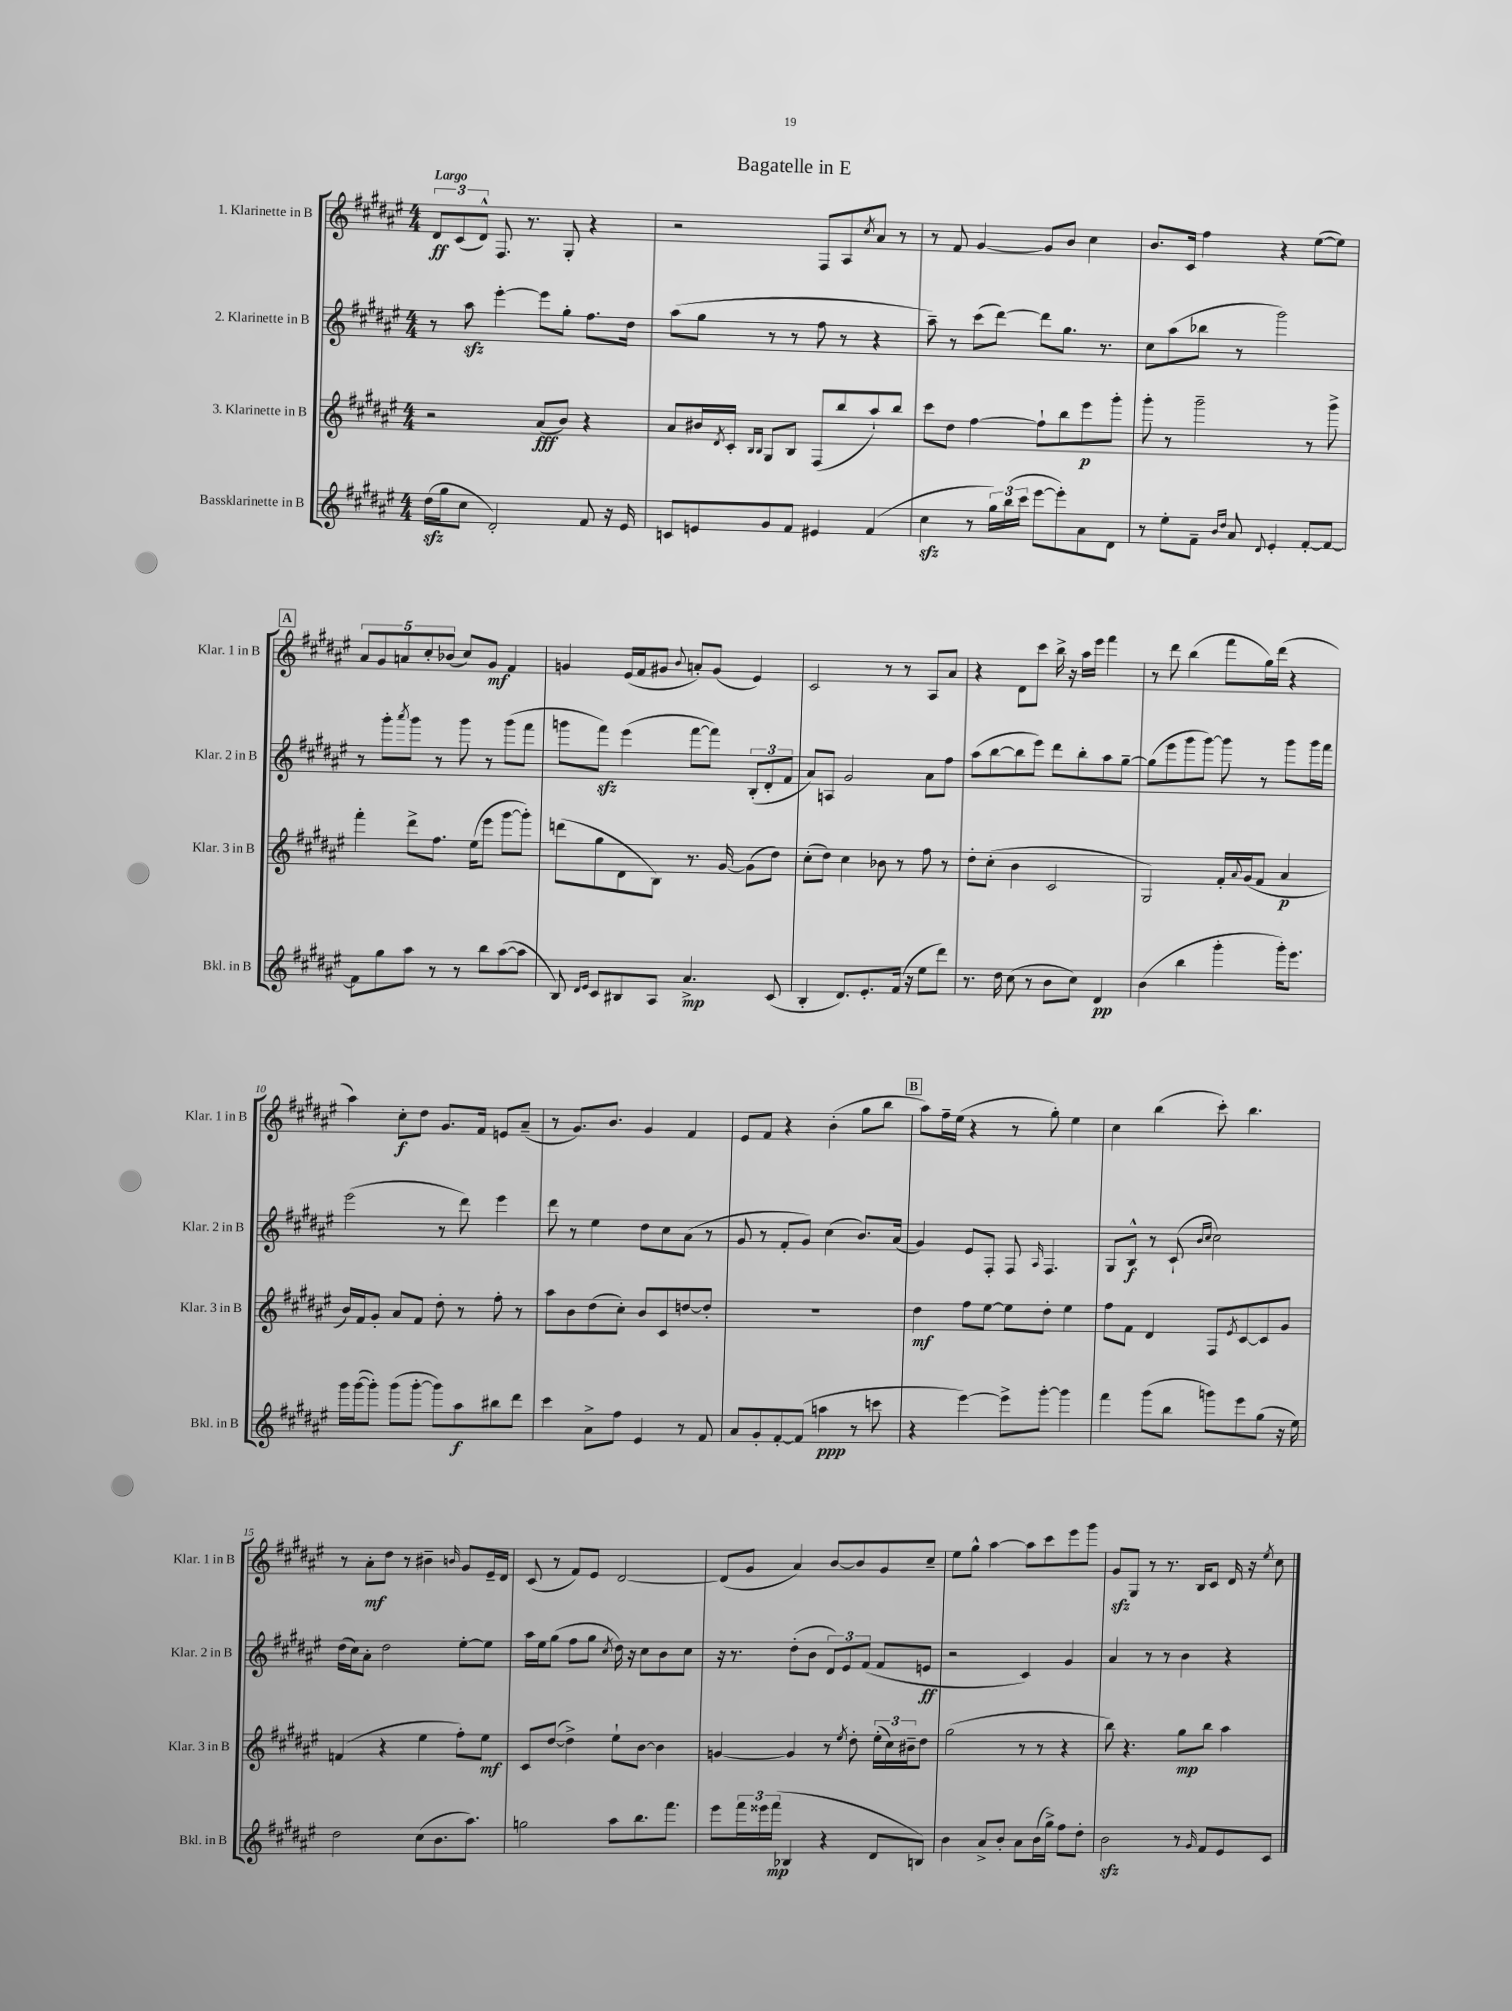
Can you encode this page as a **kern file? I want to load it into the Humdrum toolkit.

**kern	**dynam	**kern	**dynam	**kern	**dynam	**kern	**dynam
*part4	*part4	*part3	*part3	*part2	*part2	*part1	*part1
*staff4	*staff4	*staff3	*staff3	*staff2	*staff2	*staff1	*staff1
*I"Bassklarinette in B	*	*I"3. Klarinette in B	*	*I"2. Klarinette in B	*	*I"1. Klarinette in B	*
*I'Bkl. in B	*	*I'Klar. 3 in B	*	*I'Klar. 2 in B	*	*I'Klar. 1 in B	*
*clefG2	*	*clefG2	*	*clefG2	*	*clefG2	*
*k[f#c#g#d#a#e#]	*	*k[f#c#g#d#a#e#]	*	*k[f#c#g#d#a#e#]	*	*k[f#c#g#d#a#e#]	*
*M4/4	*	*M4/4	*	*M4/4	*	*M4/4	*
=1	=1	=1	=1	=1	=1	=1	=1
!	!	!	!	!	!	!LO:TX:a:B:t=Largo	!
(16dd#zz\LL	.	2r	.	8r	.	12d#/L	ff
16gg#\J	.	.	.	.	.	.	.
.	.	.	.	.	.	(12c#/	.
8cc#\J	.	.	.	8aa#zz\	.	.	.
.	.	.	.	.	.	12d#^^/J)	.
2d#'/)	.	.	.	[4eee#'\	.	8.F#/	.
.	.	.	.	.	.	8.r	.
.	.	(8a#/L	fff	8eee#\L]	.	.	.
.	.	8b/J)	.	8gg#'\J	.	8G#'/	.
8f#/	.	4r	.	8.ff#\L	.	4r	.
16r	.	.	.	.	.	.	.
16e#/	.	.	.	16dd#\Jk	.	.	.
=2	=2	=2	=2	=2	=2	=2	=2
8cn/L	.	8a#/L	.	(8aa#\L	.	2r	.
8en/	.	16b#X/L	.	8gg#\J	.	.	.
.	.	8qd#/	.	.	.	.	.
.	.	16c#'/JJ	.	.	.	.	.
.	.	16qqB/LL	.	.	.	.	.
.	.	16qqB/JJ	.	.	.	.	.
8g#/	.	8G#/L	.	8r	.	.	.
8f#/J	.	8B/J	.	8r	.	.	.
4e#X/	.	(8F#/L	.	8ff#\	.	8F#/L	.
.	.	8bb/	.	8r	.	8A#/	.
.	.	.	.	.	.	8qcc#/	.
(4f#/	.	8aa#`/)	.	4r	.	8a#/J	.
.	.	8bb/J	.	.	.	8r	.
=3	=3	=3	=3	=3	=3	=3	=3
4cc#zz\	.	8ccc#\L	.	8aa#~\)	.	8r	.
.	.	8dd#\J	.	8r	.	8f#/	.
8r	.	[4ff#\	.	(8ccc#\L	.	[4g#/	.
24gg#\LL)	.	.	.	[8ddd#\J)	.	.	.
(24bb\	.	.	.	.	.	.	.
24ccc#\JJ	.	.	.	.	.	.	.
[8eee#\L	.	8ff#`\L]	.	8ddd#\L]	.	8g#/L]	.
8eee#'\])	.	8bb\	.	8.gg#\J	.	8b/J	.
8a#\	.	8eee#\	p	.	.	4cc#\	.
.	.	.	.	8.r	.	.	.
8d#\J	.	8ggg#'\J	.	.	.	.	.
=4	=4	=4	=4	=4	=4	=4	=4
8r	.	8ggg#'\	.	8cc#\L	.	8.b/L	.
8ee#'\L	.	8r	.	(8aa#\	.	.	.
.	.	.	.	.	.	16c#/Jk	.
8f#~\J	.	2ggg#~\	.	8bb-X\J	.	4ff#\	.
16qqb/LL	.	.	.	.	.	.	.
16qqdd#/JJ	.	.	.	.	.	.	.
8a#/	.	.	.	8r	.	.	.
8qqd#/	.	.	.	.	.	.	.
4e#'/	.	.	.	2ggg#\)	.	4r	.
[8f#'/L	.	8r	.	.	.	([8ee#\L	.
8f#/J_	.	8ggg#^\	.	.	.	8ee#\J])	.
!!LO:LB:g=z
!!LO:REH:place=s1:t=A
=5	=5	=5	=5	=5	=5	=5	=5
8f#\L]	.	4fff#'\	.	8r	.	10a#/L	.
.	.	.	.	.	.	10g#/	.
8gg#\	.	.	.	8ggg#'\L	.	.	.
.	.	.	.	.	.	10an/	.
.	.	.	.	8qaaa#/	.	.	.
8aa#\J	.	8ddd#^\L	.	8ggg#\J	.	.	.
.	.	.	.	.	.	10cc#'/	.
8r	.	8.ff#\J	.	8r	.	.	.
.	.	.	.	.	.	(10b-X/J	.
8r	.	.	.	8ggg#\	.	8cc#/L)	.
.	.	(16ee#\KL	.	.	.	.	.
8bb\L	.	8eee#\J	.	8r	.	8g#/J	mf
([8aa#\	.	[8ggg#\L	.	(8ggg#\L	.	4f#/	.
8aa#\J]	.	8ggg#'\J])	.	8fff#\J	.	.	.
=6	=6	=6	=6	=6	=6	=6	=6
8B/)	.	(8dddn\L	.	8gggn\L	.	4gn/	.
16qqd#/LL	.	.	.	.	.	.	.
16qqe#/JJ	.	.	.	.	.	.	.
8c#/L	.	8gg#\	.	8fff#zz\J)	.	.	.
8B#X/	.	8d#\	.	(4eee#\	.	(16e#/LL	.
.	.	.	.	.	.	16f#/J	.
8A#/J	.	8B\J)	.	.	.	8g#X/J	.
.	.	.	.	.	.	8qqb/	.
4.a#^/	mp	8.r	.	[8fff#\L	.	8an'/L)	.
.	.	.	.	8fff#\J])	.	(8g#/J	.
.	.	[16g#/	.	.	.	.	.
.	.	(8g#\L]	.	(12B'/L	.	4e#/)	.
.	.	.	.	12d#'/	.	.	.
(8c#/	.	8dd#\J)	.	.	.	.	.
.	.	.	.	12f#/J	.	.	.
=7	=7	=7	=7	=7	=7	=7	=7
4B'/	.	(8cc#'\L	.	8a#/L)	.	2c#/	.
.	.	8dd#\J)	.	8An/J	.	.	.
8.d#/L)	.	4cc#\	.	2g#/	.	.	.
8.e#'/	.	.	.	.	.	.	.
.	.	8b-X\	.	.	.	8r	.
(16f#/Jk	.	8r	.	.	.	8r	.
16r	.	.	.	.	.	.	.
8ee#\L	.	8ff#\	.	8a#\L	.	8A#/L	.
8ddd#\J)	.	8r	.	8ff#\J	.	8a#/J	.
=8	=8	=8	=8	=8	=8	=8	=8
8.r	.	8dd#'\L	.	(8aa#\L	.	4r	.
.	.	(8cc#'\J	.	[8bb\	.	.	.
16dd#\	.	.	.	.	.	.	.
(8cc#\	.	4b\	.	8bb\]	.	8d#\L	.
8r	.	.	.	8eee#\J)	.	8ccc#\J	.
8b\L	.	2c#/	.	8ddd#\L	.	16bb^\	.
.	.	.	.	.	.	16r	.
8cc#\J)	.	.	.	8bb'\	.	16aa#\LL	.
.	.	.	.	.	.	16eee#\JJ	.
4d#/	pp	.	.	8aa#\	.	4fff#\	.
.	.	.	.	[8gg#~\J	.	.	.
=9	=9	=9	=9	=9	=9	=9	=9
(4b\	.	2G#/)	.	(8gg#\L]	.	8r	.
.	.	.	.	8eee#\	.	8ddd#\	.
4bb\	.	.	.	8ggg#\	.	(4bb\	.
.	.	.	.	[8ggg#\J)	.	.	.
4ggg#'\	.	16f#'/LL	.	8ggg#\]	.	8fff#\L	.
.	.	8qqa#/	.	.	.	.	.
.	.	(16g#/J	.	.	.	.	.
.	.	8f#/J	.	8r	.	16gg#\L)	.
.	.	.	.	.	.	(16ddd#\JJ	.
16ggg#'\KL)	.	4a#/	p	8ggg#\L	.	4r	.
8.eee#\J	.	.	.	.	.	.	.
.	.	.	.	16ggg#\L	.	.	.
.	.	.	.	16fff#\JJ	.	.	.
!!LO:LB:g=z
=10	=10	=10	=10	=10	=10	=10	=10
16ggg#\LL	.	16b/LL)	.	(2eee#\	.	4aa#\)	.
([16ggg#\J	.	16f#/J	.	.	.	.	.
8ggg#'\J])	.	8g#'/J	.	.	.	.	.
(8ggg#\L	.	8a#/L	.	.	.	8cc#'\L	f
[8ggg#'\J	.	8f#/J	.	.	.	8dd#\J	.
8ggg#\L])	.	8dd#'\	.	8r	.	8.g#/L	.
8aa#\	f	8r	.	8ddd#\)	.	.	.
.	.	.	.	.	.	16f#/Jk	.
8bb#X\	.	8ff#'\	.	4eee#\	.	8en/L	.
8ddd#\J	.	8r	.	.	.	(8a#~/J	.
=11	=11	=11	=11	=11	=11	=11	=11
4ccc#\	.	8aa#\L	.	8ddd#\	.	8r	.
.	.	8b\	.	8r	.	8.g#/L)	.
8a#^\L	.	(8dd#\	.	4ee#\	.	.	.
.	.	.	.	.	.	8.b/J	.
8ff#\J	.	8cc#'\J)	.	.	.	.	.
4e#/	.	8b/L	.	8dd#\L	.	4g#/	.
.	.	8c#/	.	8cc#\	.	.	.
8r	.	[8ddn/	.	(8a#\J	.	4f#/	.
8f#/	.	8dd'/J]	.	8r	.	.	.
=12	=12	=12	=12	=12	=12	=12	=12
8a#/L	.	1r	.	8g#/	.	8e#/L	.
8g#'/	.	.	.	8r	.	8f#/J	.
[8f#'/	.	.	.	8f#'/L	.	4r	.
(8f#/J]	.	.	.	8g#/J)	.	.	.
4aan\	ppp	.	.	(4cc#\	.	(4b'\	.
8r	.	.	.	8.b/L)	.	8gg#\L	.
8cccn\	.	.	.	.	.	8bb\J	.
.	.	.	.	(16a#/Jk	.	.	.
!!LO:REH:place=s1:t=B
=13	=13	=13	=13	=13	=13	=13	=13
4r	.	4dd#\	mf	4g#/)	.	8aa#\L)	.
.	.	.	.	.	.	16ff#~\L	.
.	.	.	.	.	.	(16ee#\JJ	.
[4eee#\)	.	8ff#\L	.	8e#/L	.	4r	.
.	.	[8ee#\J	.	8F#'/J	.	.	.
8eee#^\L]	.	8ee#\L]	.	8F#/	.	8r	.
.	.	.	.	16qqA#/	.	.	.
[8ggg#'\J	.	8dd#'\J	.	4.F#/	.	8gg#'\)	.
4ggg#\]	.	4ee#\	.	.	.	4ee#\	.
=14	=14	=14	=14	=14	=14	=14	=14
4fff#\	.	8ff#\L	.	8G#/L	.	4cc#\	.
.	.	8f#\J	.	8B^^/J	f	.	.
(8ggg#\L	.	4d#/	.	8r	.	(4bb\	.
8bb\J	.	.	.	(8c#`/	.	.	.
.	.	.	.	16qqb/LL	.	.	.
.	.	.	.	16qqcc#/JJ	.	.	.
8gggn\L)	.	8F#/L	.	2cc#\)	.	8ccc#'\)	.
.	.	8qe#/	.	.	.	.	.
8eee#\	.	[8c#/	.	.	.	4.bb\	.
(8gg#\J	.	8c#/]	.	.	.	.	.
16r	.	8g#/J	.	.	.	.	.
16ee#\)	.	.	.	.	.	.	.
!!LO:LB:g=z
=15	=15	=15	=15	=15	=15	=15	=15
2dd#\	.	(4fn/	.	(16dd#\LL	.	8r	.
.	.	.	.	16cc#\J)	.	.	.
.	.	.	.	8a#'\J	.	8a#'\L	mf
.	.	4r	.	2dd#\	.	8dd#\J	.
.	.	.	.	.	.	8r	.
(8cc#\L	.	4ee#\	.	.	.	4b#X~\	.
8.b\	.	.	.	.	.	.	.
.	.	.	.	.	.	16qqbn/	.
.	.	8ff#'\L)	.	[8ee#'\L	.	8g#/L	.
8.aa#\J)	.	.	.	.	.	.	.
.	.	8ee#\J	mf	8ee#\J]	.	16e#~/L	.
.	.	.	.	.	.	16d#/JJ	.
=16	=16	=16	=16	=16	=16	=16	=16
2ggn\	.	8c#/L	.	16aa#\LL	.	(8c#/	.
.	.	.	.	16ee#\J	.	.	.
.	.	([8dd#/J	.	(8gg#\J	.	8r	.
.	.	4dd#^\])	.	8ff#\L	.	8f#/L)	.
.	.	.	.	8gg#\J	.	8e#/J	.
.	.	.	.	8qcc#/	.	.	.
8aa#\L	.	8ee#`\L	.	16dd#\)	.	[2d#/	.
.	.	.	.	16r	.	.	.
8.bb\	.	[8b\J	.	8cc#\L	.	.	.
.	.	4b\]	.	8b\	.	.	.
8.fff#\J	.	.	.	.	.	.	.
.	.	.	.	8cc#\J	.	.	.
=17	=17	=17	=17	=17	=17	=17	=17
8eee#\L	.	[4gn/	.	16r	.	(8d#/L]	.
.	.	.	.	8.r	.	.	.
24fff#\L	.	.	.	.	.	8g#/J	.
24eee##X\	.	.	.	.	.	.	.
(24fff#\JJ	mp	.	.	.	.	.	.
4B-X/	.	4g/]	.	(8dd#'\L	.	4a#/)	.
.	.	.	.	8b\J	.	.	.
4r	.	8r	.	12d#/L)	.	[8b/L	.
.	.	.	.	12e#/	.	.	.
.	.	8qee#/	.	.	.	.	.
.	.	8dd#'\	.	.	.	8b/]	.
.	.	.	.	(12f#/J	.	.	.
8d#/L	.	(24ee#'\LL	.	8f#/L	.	8g#/	.
.	.	24cc#\)	.	.	.	.	.
.	.	24b#X~\J	.	.	.	.	.
8Bn/J)	.	8dd#\J	.	8en/J	ff	8cc#~/J	.
=18	=18	=18	=18	=18	=18	=18	=18
4b\	.	(2gg#\	.	2r	.	8ee#\L	.
.	.	.	.	.	.	8gg#^^\J	.
8a#^/L	.	.	.	.	.	[4aa#\	.
8b'/J	.	.	.	.	.	.	.
8a#\L	.	8r	.	4c#/)	.	8aa#\L]	.
(16b\L	.	8r	.	.	.	8ccc#\	.
16gg#^\JJ)	.	.	.	.	.	.	.
8ff#\L	.	4r	.	4g#/	.	8eee#\	.
8dd#'\J	.	.	.	.	.	8ggg#\J	.
=19	=19	=19	=19	=19	=19	=19	=19
2bzz\	.	8bb\)	.	4a#/	.	8g#zz/L	.
.	.	4.r	.	.	.	8G#/J	.
.	.	.	.	8r	.	8r	.
.	.	.	.	8r	.	8.r	.
8r	.	8gg#\L	mp	4b\	.	.	.
.	.	.	.	.	.	16B/KL	.
16qqg#/	.	.	.	.	.	.	.
8f#/L	.	8bb\J	.	.	.	8c#/J	.
8e#/	.	4aa#\	.	4r	.	16d#/	.
.	.	.	.	.	.	16r	.
.	.	.	.	.	.	8qee#/	.
8c#/J	.	.	.	.	.	8cc#\	.
==	==	==	==	==	==	==	==
*-	*-	*-	*-	*-	*-	*-	*-
